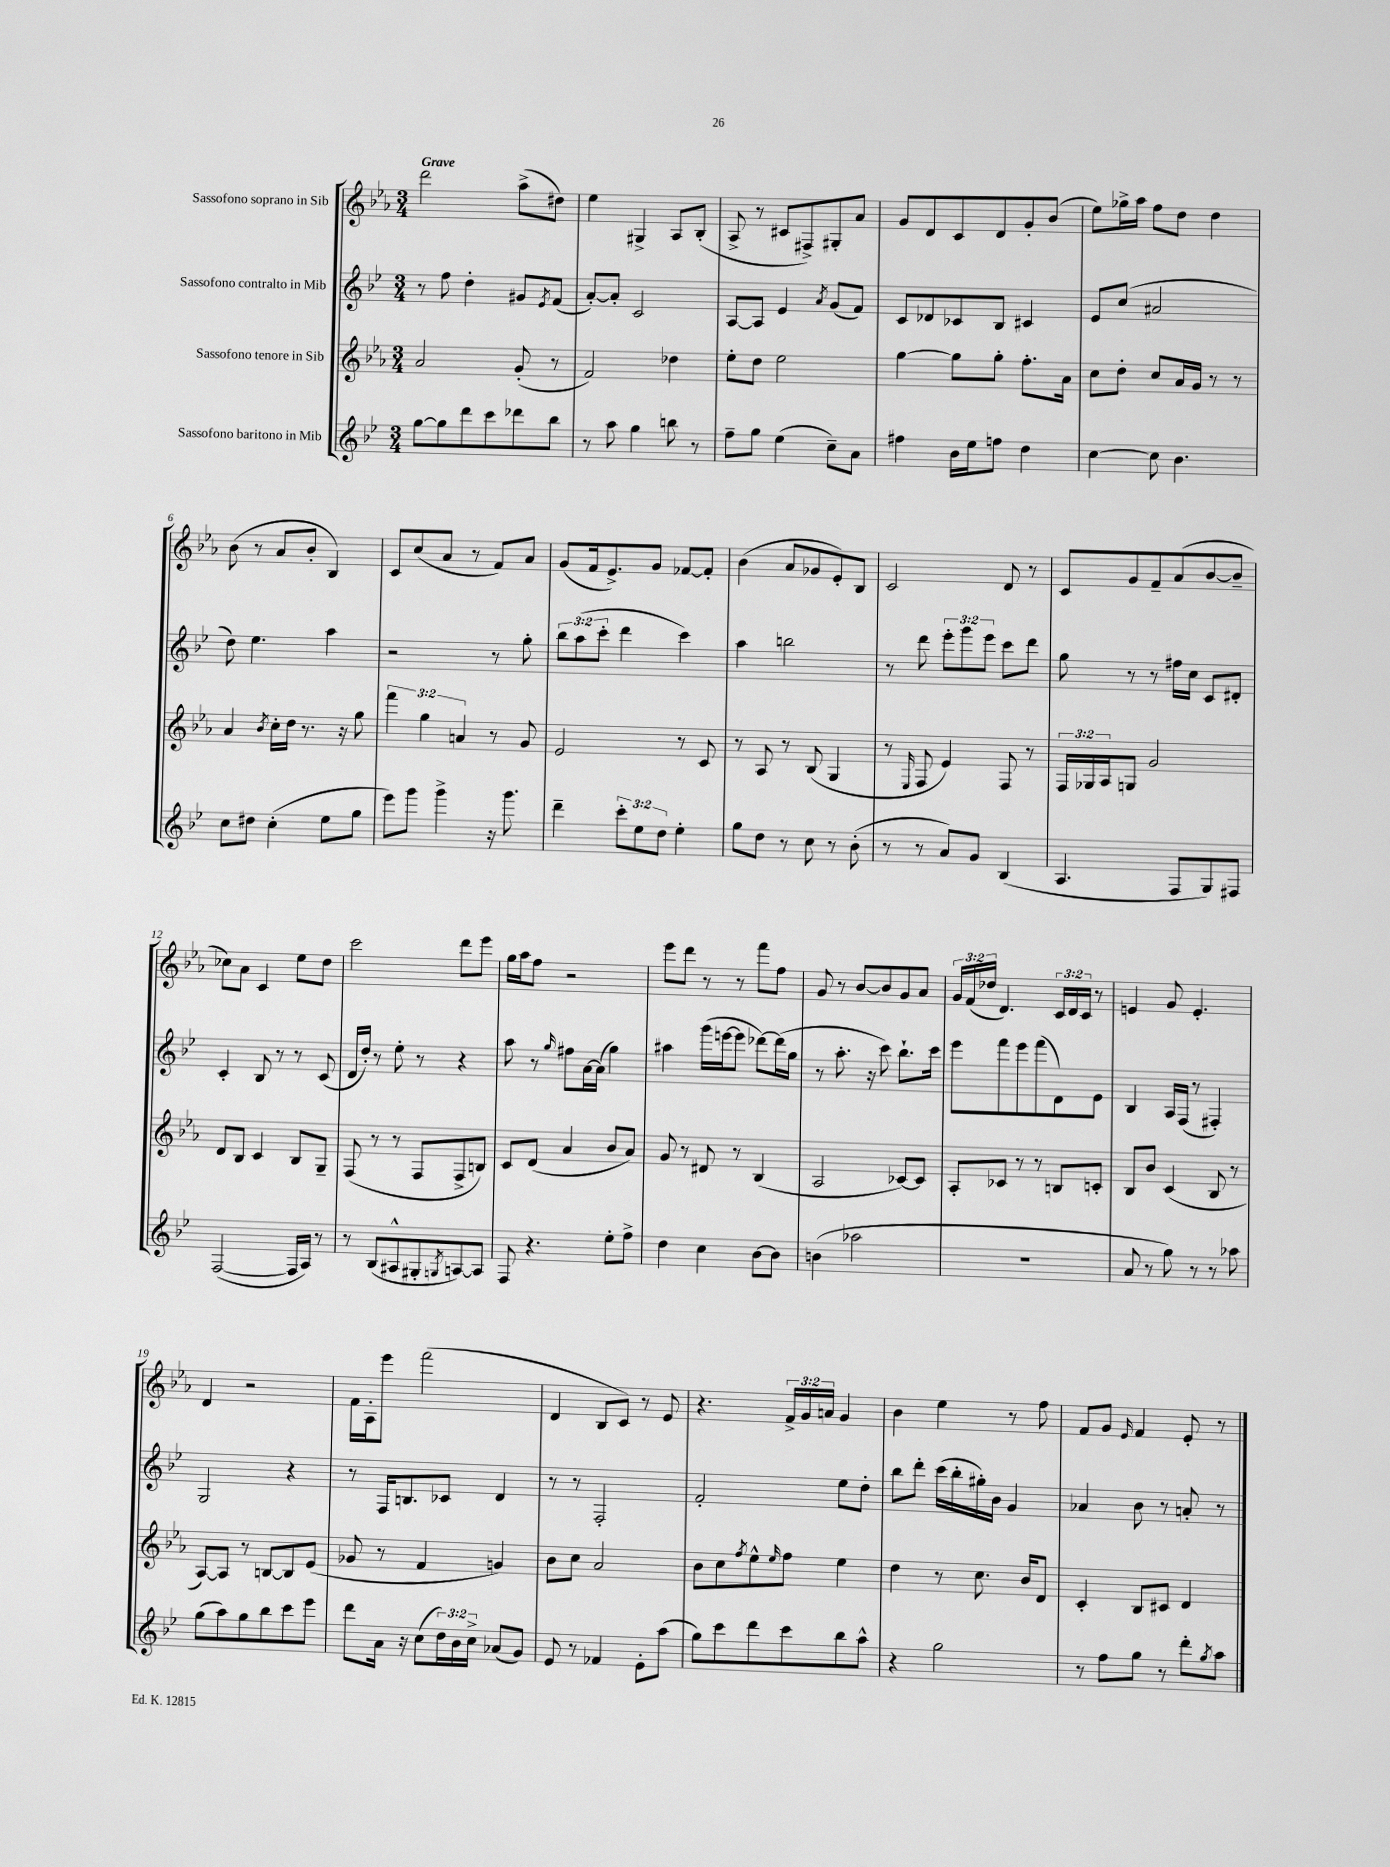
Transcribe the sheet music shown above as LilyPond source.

<<
\new StaffGroup <<
\new Staff = "s0" \with { instrumentName = "Sassofono soprano in Sib" } {
    \clef treble \key ees \major \numericTimeSignature \time 3/4 \override Staff.TupletNumber.text = #tuplet-number::calc-fraction-text \tempo "Grave"
    d'''2 aes''8->( dis''8) |
    ees''4 gis4-> aes8 bes8-.( |
    aes8-> r8 cis'8 fis8->) gis8-. aes'8 |
    g'8 d'8 c'8 d'8 g'8-. bes'8( |
    ees''8) ges''16-> aes''16 f''8 d''8 d''4 |
    bes'8( r8 aes'8 bes'8-. bes4) |
    c'8 c''8( aes'8 r8 f'8) aes'8 |
    g'8( f'16 ees'8.->) g'8 fes'8~ fes'8-. |
    bes'4( aes'8 ges'8 ees'8-.) bes8 |
    c'2 d'8 r8 |
    c'8 g'8 f'8-- aes'8( bes'8~ bes'8-- |
    ces''8) aes'8 c'4 ees''8 d''8 |
    c'''2 d'''8 ees'''8 |
    g''16 aes''16 f''8 r2 |
    ees'''8 d'''8 r8 r8 f'''8 f''8 |
    g'8 r8 bes'8~ bes'8 g'8 aes'8 |
    \tuplet 3/2 { g'16 f'16( des''16 } d'4.) \tuplet 3/2 { c'16 d'16 c'16 } r8 |
    e'4 g'8 e'4.-. |
    d'4 r2 |
    f'16 aes16-. ees'''8 f'''2( |
    d'4 bes8 c'8) r8 ees'8 |
    r4. \tuplet 3/2 { f'16-> g'16 a'16 } g'4 |
    bes'4 ees''4 r8 f''8 |
    f'8 g'8 \grace { ees'16 } f'4 ees'8-. r8 \bar "|." |
}
\new Staff = "s1" \with { instrumentName = "Sassofono contralto in Mib" } {
    \clef treble \key bes \major \numericTimeSignature \time 3/4 \override Staff.TupletNumber.text = #tuplet-number::calc-fraction-text
    r8 f''8 d''4-. gis'8 \acciaccatura { ees'8 } f'8( |
    a'8~-.) a'8-. c'2 |
    a8~ a8 ees'4 \acciaccatura { a'8 } g'8( f'8) |
    c'8 des'8 ces'8 bes8 cis'4 |
    ees'8 c''8( ais'2 |
    d''8) ees''4. a''4 |
    r2 r8 g''8-. |
    \tuplet 3/2 { bes''8 a''8( c'''8-. } d'''4 c'''4) |
    a''4 b''2 |
    r8 d'''8 \tuplet 3/2 { ees'''8-. g'''8 ees'''8 } c'''8 d'''8 |
    g''8 r8 r8 fis''16 c''16 c'8 dis'8-. |
    c'4-. bes8 r8 r8 c'8( |
    d'16 d''16-.) r8 ees''8-. r8 r4 |
    a''8 r8 \grace { g''16 } fis''8 a'16~ a'16( g''4) |
    ais''4 g'''16( e'''16~ e'''8 des'''8~) des'''16( g''16 |
    r8 a''8.-. r16 c'''8) bes''8.-! c'''16 |
    ees'''8 f'''8 ees'''8 f'''8( d'8) ees'8 |
    bes4 a16 f16( r8 fis4-.) |
    g2 r4 |
    r8 f16 b8. ces'8 d'4 |
    r8 r8 f2-. |
    f'2-. ees''8 d''8-. |
    bes''8 d'''8-. c'''16( bes''16-. gis''16-.) bes'16 g'4 |
    aes'4 bes'8 r8 a'8-. r8 \bar "|." |
}
\new Staff = "s2" \with { instrumentName = "Sassofono tenore in Sib" } {
    \clef treble \key ees \major \numericTimeSignature \time 3/4 \override Staff.TupletNumber.text = #tuplet-number::calc-fraction-text
    aes'2 g'8-.( r8 |
    f'2) des''4 |
    ees''8-. d''8 ees''2 |
    g''4~ g''8 g''8-. f''8.-. aes'16 |
    c''8 d''8-. c''8 aes'16 g'16 r8 r8 |
    aes'4 \acciaccatura { bes'8 } c''16-. d''16 r8. r16 g''8 |
    \tuplet 3/2 { f'''4 g''4 a'4 } r8 g'8 |
    ees'2 r8 c'8 |
    r8 aes8 r8 bes8( g4 |
    r8 \grace { ees16 } f8 ees'4) f8 r8 |
    \tuplet 3/2 { f16 ges16 aes16 } g8 g'2 |
    d'8 bes8 c'4 bes8 g8-- |
    f8( r8 r8 f8 f8-> b8) |
    c'8 d'8( aes'4 bes'8 aes'8) |
    g'8 r8 dis'8 r8 bes4( |
    aes2 ces'8~) ces'8 |
    aes8-. ces'8 r8 r8 b8 c'8-. |
    bes8 bes'8 c'4( bes8 r8 |
    aes8~) aes8 r8 b8~ b8 ees'8( |
    ges'8 r8 f'4 g'4) |
    bes'8 c''8 aes'2 |
    bes'8 c''8 \acciaccatura { f''8 } ees''8-^ \grace { ees''16 } f''8 ees''4 |
    d''4 r8 c''8. bes'16 d'8 |
    c'4-. bes8 cis'8 d'4 \bar "|." |
}
\new Staff = "s3" \with { instrumentName = "Sassofono baritono in Mib" } {
    \clef treble \key bes \major \numericTimeSignature \time 3/4 \override Staff.TupletNumber.text = #tuplet-number::calc-fraction-text
    g''8~ g''8 d'''8 c'''8 des'''8 bes''8 |
    r8 a''8 g''4 b''8 r8 |
    f''8-- g''8 ees''4( c''8--) a'8 |
    fis''4 bes'16 ees''16 f''8 d''4 |
    c''4~ c''8 bes'4. |
    c''8 dis''8 c''4-.( ees''8 g''8 |
    ees'''8) g'''8 g'''4-> r16 g'''8. |
    d'''4-- \tuplet 3/2 { c'''8-. ees''8 d''8 } ees''4-. |
    g''8 d''8 r8 c''8 r8 bes'8-.( |
    r8 r8 a'8) g'8 bes4( |
    a4. f8 g8) fis8 |
    f2~( f16 a16) r8 |
    r8 bes8( ais8-^ gis8-. \acciaccatura { g8 } a8~) a8 |
    f8 r4. ees''8-. f''8-> |
    d''4 c''4 bes'8~ bes'8 |
    b'4( aes''2 |
    R2. |
    a'8 r8 g''8) r8 r8 aes''8 |
    g''8( a''8) g''8 bes''8 c'''8 ees'''8 |
    d'''8 a'16 r16 c''8( \tuplet 3/2 { d''16) bes'16 c''16-> } aes'8( g'8) |
    ees'8 r8 fes'4 ees'8-. a''8( |
    g''8) c'''8 d'''8 c'''8 bes''8 a''8-^ |
    r4 g''2 |
    r8 f''8 g''8 r8 d'''8-. \acciaccatura { g''8 } a''8 \bar "|." |
}
>>
>>
